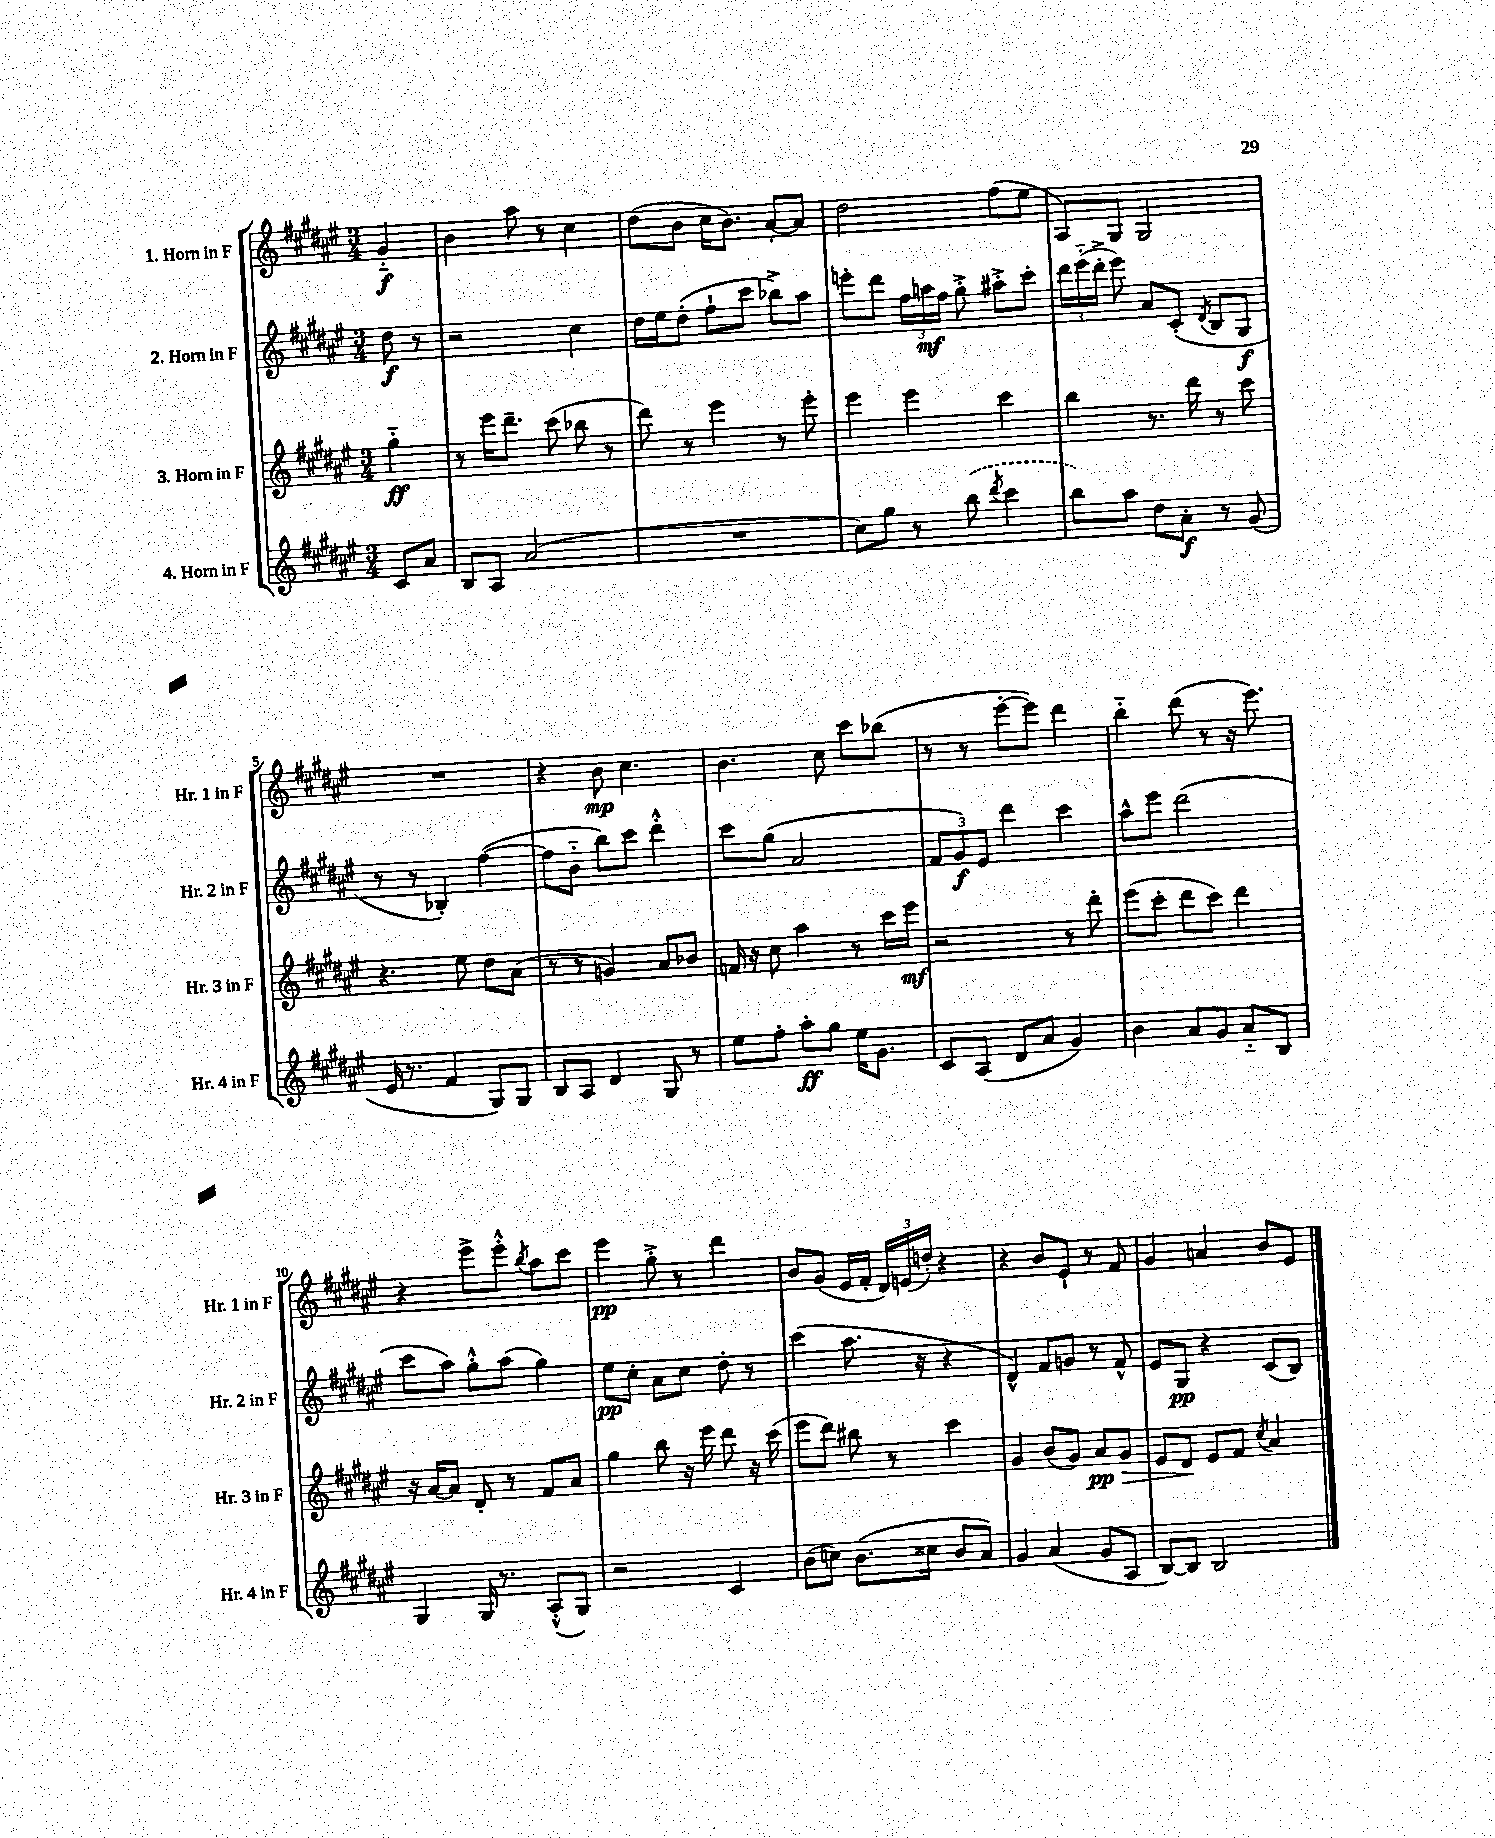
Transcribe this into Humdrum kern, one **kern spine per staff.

**kern	**kern	**kern	**kern
*staff4	*staff3	*staff2	*staff1
*clefG2	*clefG2	*clefG2	*clefG2
*k[f#c#g#d#a#e#]	*k[f#c#g#d#a#e#]	*k[f#c#g#d#a#e#]	*k[f#c#g#d#a#e#]
*M3/4	*M3/4	*M3/4	*M3/4
8c#	4gg#'~	8dd#	4g#'~
8a#	.	8r	.
=	=	=	=
8B	8r	2r	4b
8A#	16eee#	.	.
.	8.ddd#~	.	.
(2a#	.	.	8aa#
.	(8ccc#	.	8r
.	8bb-	4cc#	4cc#
.	8r	.	.
=	=	=	=
2.r	8ddd#)	16dd#	(8dd#
.	.	16ee#	.
.	8r	(8dd#'	8b
.	4eee#	8ff#`	16cc#
.	.	.	8.b)
.	.	8ccc#	.
.	8r	8bb-^)	[8a#'
.	8eee#'	8aa#	8a#]
=	=	=	=
8cc#)	4eee#	8eee'	2dd#
8gg#	.	8ddd#	.
8r	4eee#	24ff#	.
.	.	24aa	.
.	.	24ff#	.
(8bb	.	8gg#'^	.
8qddd#	.	.	.
4ccc#	4ccc#	8aa#'^	(8ff#
.	.	8ccc#'	8ee#
=	=	=	=
8bb)	4bb	24ddd#	8A#)
.	.	(24eee#'~	.
.	.	24ddd#'^	.
8aa#	.	8eee#)	8G#
8dd#	8.r	8a#	2G#
8a#'	.	(8c#'	.
.	16ddd#	.	.
.	.	8qd#	.
8r	8r	8B	.
(8g#	8ccc#	8G#	.
=	=	=	=
16e#	4.r	8r	2.r
8.r	.	.	.
.	.	8r	.
4f#	.	4B-')	.
.	8ee#	.	.
8G#)	8dd#	([4ff#	.
8G#	(8a#	.	.
=	=	=	=
8B	8r	8ff#]	4r
8A#	8r	8b'~	.
4d#	4g)	8bb)	8b
.	.	8ccc#	4.cc#
8G#	8a#	4ddd#'^^	.
8r	8b-	.	.
=	=	=	=
8ee#	16f	8ccc#	4.b
.	16r	.	.
8ff#'	8cc#	(8gg#	.
8aa#'	4aa#	2a#	.
8gg#	.	.	8cc#
16ee#	8r	.	8ccc#
8.g#	.	.	.
.	16ccc#	.	(8bb-
.	16eee#	.	.
=	=	=	=
8c#	2r	12f#	8r
.	.	12g#)	.
(8A#	.	.	8r
.	.	12e#	.
8d#	.	4ddd#	[8eee#'
8a#	.	.	8eee#])
4g#)	8r	4ccc#	4ddd#
.	8ddd#'	.	.
=	=	=	=
4b	(8eee#	8aa#^^	4bb'~
.	8ccc#'	8eee#	.
8a#	8ddd#	(2ddd#	(8ddd#
8g#	8ccc#)	.	8r
8a#'~	4ddd#	.	16r
.	.	.	8.eee#)
8B	.	.	.
=	=	=	=
4G#	16r	8ccc#	4r
.	[16a#	.	.
.	8a#]	8aa#)	.
16G#	8d#'	8gg#'^^	8eee#^
8.r	.	.	.
.	8r	(8aa#	8eee#'^^
.	.	.	8qbb
(8A#'^^	8f#	4gg#)	8aa#
8G#)	8a#	.	8ccc#
=	=	=	=
2r	4gg#	8ee#	4eee#
.	.	8cc#'	.
.	8bb	8a#	8gg#'^
.	16r	8cc#	8r
.	16eee#	.	.
4c#	8ddd#	8dd#'	4ddd#
.	16r	8r	.
.	(16ccc#	.	.
=	=	=	=
(8b	8eee#	(4ccc#	8b
8cc)	8ddd#)	.	(8g#
(8.b	8bb#	8.aa#	16e#
.	.	.	16f#'
.	8r	.	24d#)
.	.	.	(24e
16cc##	.	16r	.
.	.	.	24dd')
8b	4ccc#	4r	4r
8a#)	.	.	.
=	=	=	=
4g#	4g#	4d#^^)	4r
(4a#	(8b	8f#	8b
.	8g#)	8g	8e#`
8g#	8a#	8r	8r
8A#	8g#	8f#^^	8f#
=	=	=	=
[8B)	8e#	8e#	4g#
8B]	8d#	8G#	.
2B	8e#	4r	4a
.	8f#	.	.
.	8qcc#	.	.
.	4a#	(8c#	8b
.	.	8B)	8e#
==	==	==	==
*-	*-	*-	*-
